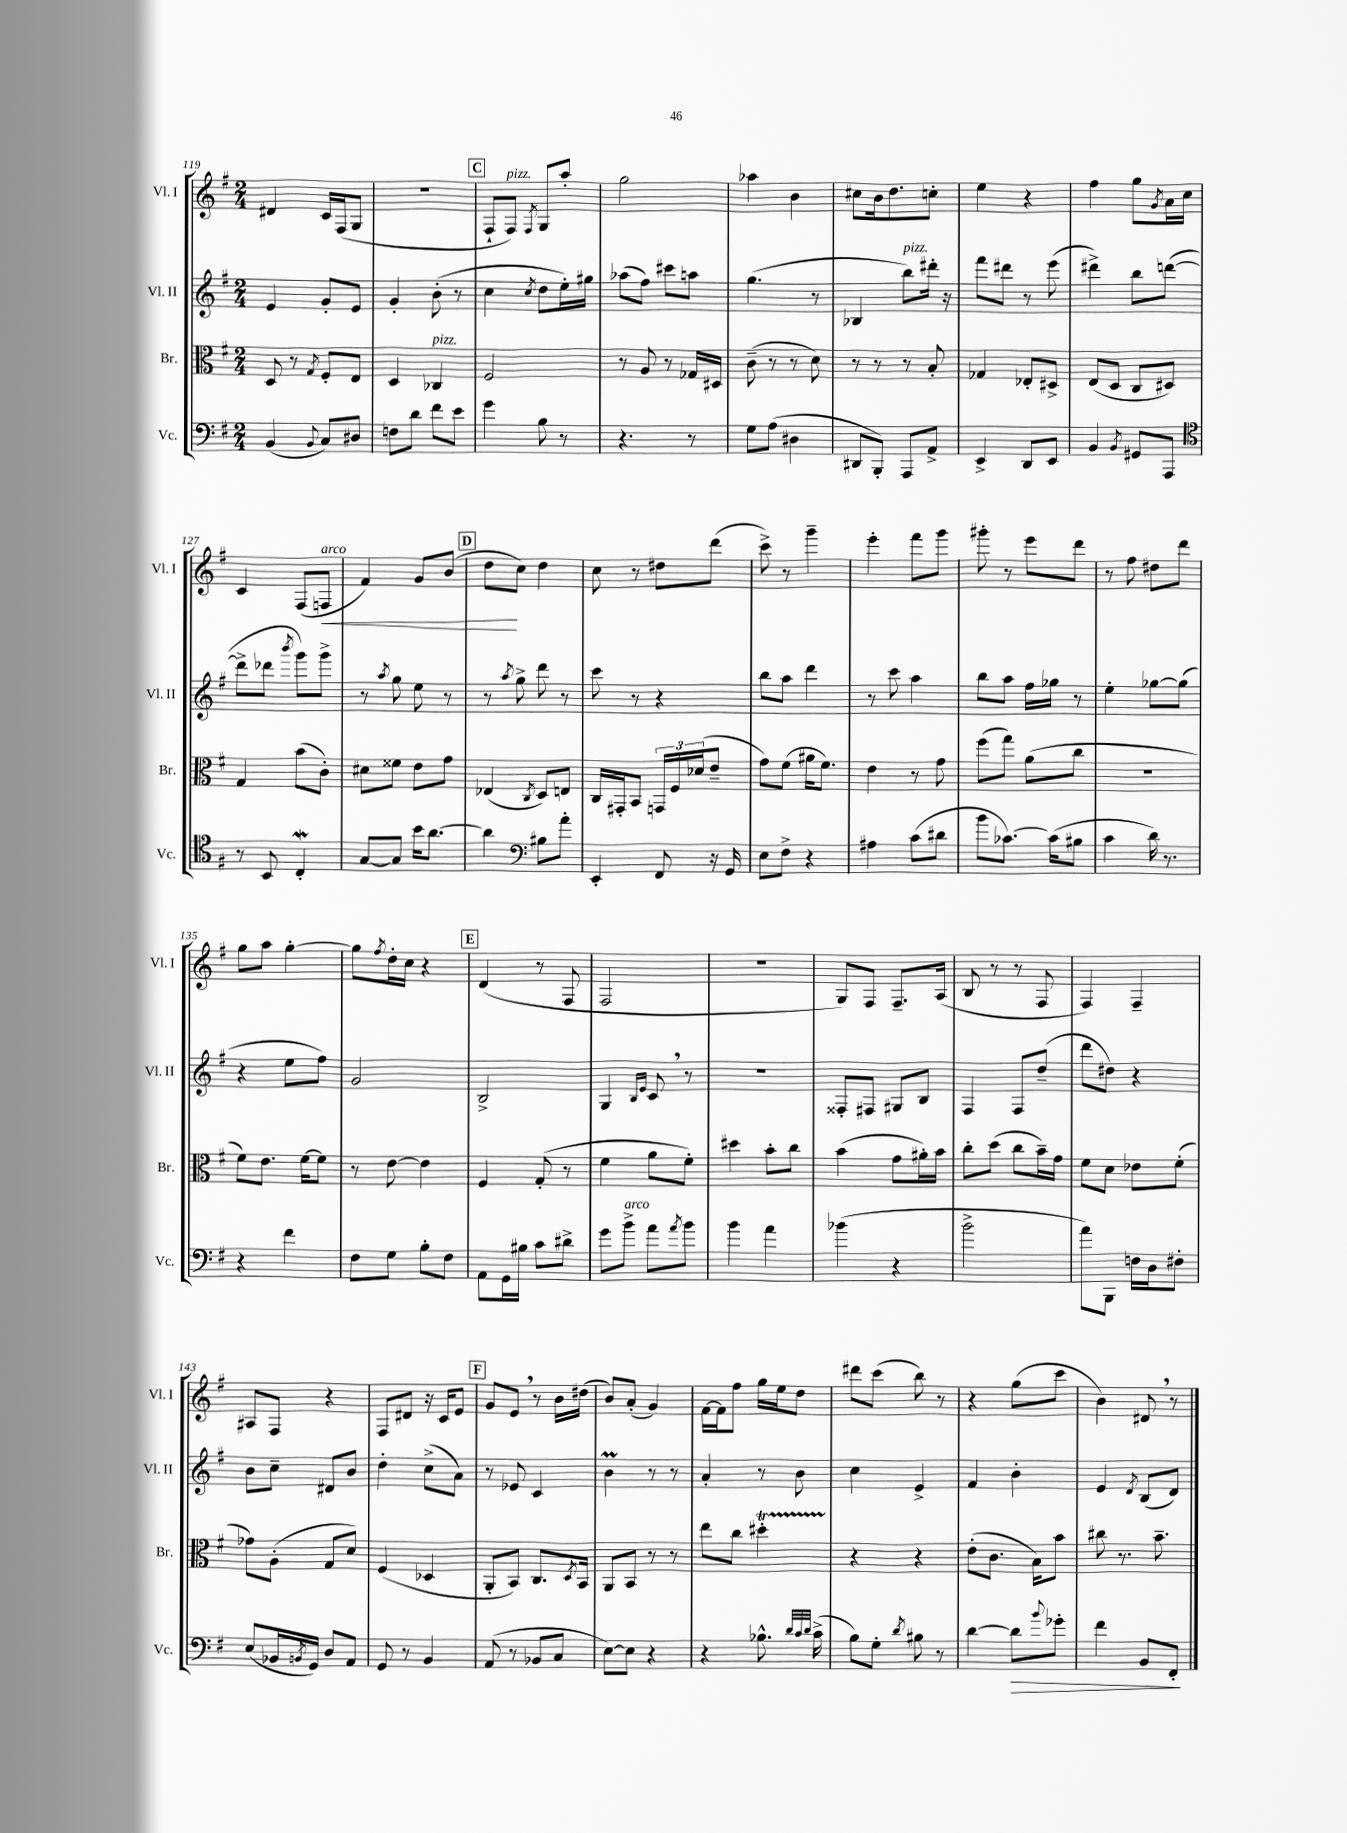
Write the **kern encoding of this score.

**kern	**dynam	**kern	**kern	**kern	**dynam
*part4	*part4	*part3	*part2	*part1	*part1
*staff4	*staff4	*staff3	*staff2	*staff1	*staff1
*I"Vc.	*	*I"Br.	*I"Vl. II	*I"Vl. I	*
*I'Vc.	*	*I'Br.	*I'Vl. II	*I'Vl. I	*
*clefF4	*	*clefC3	*clefG2	*clefG2	*
*k[f#]	*	*k[f#]	*k[f#]	*k[f#]	*
*M2/4	*	*M2/4	*M2/4	*M2/4	*
=119	=119	=119	=119	=119	=119
(4BB/	.	8D/	4e/	4d#X/	.
.	.	8r	.	.	.
8qqBB/	.	8qG/	.	.	.
8C/L)	.	8F#'/L	8g'/L	16c/LL	.
.	.	.	.	(16F#/J	.
8D#X/J	.	8E/J	8e/J	8G/J	.
=120	=120	=120	=120	=120	=120
8Fn\L	.	4D/	4g'/	2r	.
8d\J	.	.	.	.	.
!	!	!LO:TX:a:i:t=pizz.	!	!	!
8f#\L	.	4C-X/	(8b'\	.	.
8e\J	.	.	8r	.	.
!!LO:REH:place=s1:t=C
=121	=121	=121	=121	=121	=121
4g\	.	2F#/	4cc\	8F#`/L	.
!	!	!	!	!LO:TX:a:i:t=pizz.	!
.	.	.	.	8F#/J)	.
.	.	.	8qcc/	8qF#/	.
8B\	.	.	8dd\L	8G/L	.
8r	.	.	16ee'\L)	8aa'/J	.
.	.	.	16gg#X\JJ	.	.
=122	=122	=122	=122	=122	=122
4.r	.	8r	(8aa-X\L	2gg\	.
.	.	8A/	8ff#\J)	.	.
.	.	8r	8ccc#X\L	.	.
8r	.	16G-X/LL	8aan\J	.	.
.	.	16D#X/JJ	.	.	.
=123	=123	=123	=123	=123	=123
8G\L	.	(8c~\	(4.gg\	4aa-X\	.
(8A\J	.	8r	.	.	.
4D#X\	.	8r	.	4b\	.
.	.	8d\)	8r	.	.
=124	=124	=124	=124	=124	=124
8DD#X/L	.	8r	4B-X/	8cc#X\L	.
8BBB'/J)	.	8r	.	16b\k	.
.	.	.	.	8.dd\	.
!	!	!	!LO:TX:a:i:t=pizz.	!	!
8AAA/L	.	8r	8bb\L)	.	.
8AA^/J	.	8B'/	16ddd#X'\Jk	8ccn'\J	.
.	.	.	16r	.	.
=125	=125	=125	=125	=125	=125
4EE^/	.	4G-X/	8fff#\L	4ee\	.
.	.	.	8ddd#X\J	.	.
8DD/L	.	8E-X'/L	8r	4r	.
8EE/J	.	8D#X^/J	(8eee\	.	.
=126	=126	=126	=126	=126	=126
4BB/	.	(8E/L	4ddd#X^\)	4ff#\	.
.	.	8D/J	.	.	.
8qBB/	.	.	.	.	.
8GG#X/L	.	8C/L	8bb\L	8gg\L	.
.	.	.	.	8qg/	.
8AAA/J	.	8D#X/J)	([8dddn\J	16a\L	.
.	.	.	.	16cc\JJ	.
!!LO:LB:g=z
=127	=127	=127	=127	=127	=127
*clefC4	*	*	*	*	*
8r	.	4G/	8ddd^\L]	4c/	.
8BB/	.	.	8ddd-X\J	.	.
.	.	.	8qbbb/	.	.
4Cw'/	.	(8b\L	8ggg\L)	(8F#/L	.
!	!	!	!	!LO:TX:a:i:t=arco	!
!	!	!	!	!	!LO:HP:b
.	.	8c'\J)	8ggg^\J	8Fn/J	<
=128	=128	=128	=128	=128	=128
[8G/L	.	8d#X\L	8r	4f#/)	.
.	.	.	8qaa/	.	.
8G/J]	.	8f##X\J	8gg\	.	.
16b\KL	.	8e\L	8ee\	8g/L	.
[8.a\J	.	.	.	.	.
.	.	8g\J	8r	(8b/J	.
!!LO:REH:place=s1:t=D
=129	=129	=129	=129	=129	=129
4a\]	.	(4E-X/	8r	8dd\L	.
.	.	.	8qaa/	.	.
.	.	.	8gg^\	8cc\J)	[
*clefF4	*	*	*	*	*
.	.	8qC/	.	.	.
8B#X\L	.	8D/L)	8ddd\	4dd\	.
8a'\J	.	8En/J	8r	.	.
=130	=130	=130	=130	=130	=130
4EE'/	.	16C/LL	8ccc\	8cc\	.
.	.	16GG#X'/J	.	.	.
.	.	8BB/J	8r	8r	.
8FF#/	.	24GGn/LL	4r	8dd#X\L	.
.	.	24F#/	.	.	.
.	.	(24d-X/J	.	.	.
16r	.	8e~/J	.	(8ddd\J	.
16GG/	.	.	.	.	.
=131	=131	=131	=131	=131	=131
8E\L	.	8g\L)	8bb\L	8ccc^\)	.
8F#^\J	.	(8f#\J	8aa\J	8r	.
4r	.	16a#X\KL	4ddd\	4ggg~\	.
.	.	8.f#\J)	.	.	.
=132	=132	=132	=132	=132	=132
4A#X\	.	4e\	8r	4eee'\	.
.	.	.	8ccc\	.	.
(8c\L	.	8r	4aa\	8fff#\L	.
8d#X\J	.	8g\	.	8ggg\J	.
=133	=133	=133	=133	=133	=133
8b\L	.	(8ff#\L	8bb\L	8ggg#X'\	.
[8.c-X\J)	.	8gg\J)	8aa\J	8r	.
.	.	(8a\L	16ff#\LL	8eee\L	.
(16c-\KL]	.	.	16gg-X\JJ	.	.
8B#X\J	.	8cc\J	8r	8ddd\J	.
=134	=134	=134	=134	=134	=134
4c\	.	2r	4ee'\	8r	.
.	.	.	.	8ff#\	.
16d\)	.	.	[8gg-X\L	8dd#X\L	.
8.r	.	.	.	.	.
.	.	.	(8gg-\J]	8ddd\J	.
!!LO:LB:g=z
=135	=135	=135	=135	=135	=135
4r	.	8f#\L)	4r	8gg\L	.
.	.	8.e\J	.	8aa\J	.
4f#\	.	.	8ee\L	[4gg'\	.
.	.	[16f#\KL	.	.	.
.	.	8f#\J]	8ff#\J)	.	.
=136	=136	=136	=136	=136	=136
8F#\L	.	8r	2g/	8gg\L]	.
.	.	.	.	8qff#/	.
8G\J	.	[8e\	.	16dd'\L	.
.	.	.	.	16cc\JJ	.
8B'\L	.	4e\]	.	4r	.
8F#\J	.	.	.	.	.
!!LO:REH:place=s1:t=E
=137	=137	=137	=137	=137	=137
8AA\L	.	4F#/	2B^/	(4d/	.
16GG\L	.	.	.	.	.
16B#X\JJ	.	.	.	.	.
8c\L	.	(8G'/	.	8r	.
8d#X^\J	.	8r	.	8F#/	.
=138	=138	=138	=138	=138	=138
8g\L	.	4f#\	4G/	2F#/	.
!LO:TX:a:i:t=arco	!	!	!	!	!
8b^\J	.	.	.	.	.
.	.	.	16qqB/LL	.	.
.	.	.	16qqe/JJ	.	.
8a\L	.	8a\L	8c,/	.	.
8qa/	.	.	.	.	.
8b\J	.	8f#'\J)	8r	.	.
=139	=139	=139	=139	=139	=139
4b\	.	4dd#X\	2r	2r	.
4a\	.	8b'\L	.	.	.
.	.	8cc\J	.	.	.
=140	=140	=140	=140	=140	=140
(4b-X\	.	(4b\	8F##X'/L	8G/L)	.
.	.	.	8F#X/J	8F#/J	.
4r	.	8g\L	8G#X/L	8.F#~/L	.
.	.	16a#X'\L)	8B/J	.	.
.	.	16b\JJ	.	(16A/Jk	.
=141	=141	=141	=141	=141	=141
2b^\	.	8cc'\L	4F#/	8B/	.
.	.	(8dd\J	.	8r	.
.	.	8cc\L	8F#/L	8r	.
.	.	16b~\L)	(8dd~/J	8F#/	.
.	.	16g\JJ	.	.	.
=142	=142	=142	=142	=142	=142
8a\L)	.	8f#\L	8ddd\L	4F#/)	.
8BBB\J	.	8d\J	8dd#X\J)	.	.
16Fn\LL	.	8e-X\L	4r	4F#~/	.
16D\J	.	.	.	.	.
8F#X'\J	.	(8f#'\J	.	.	.
!!LO:LB:g=z
=143	=143	=143	=143	=143	=143
(8E/L	.	8g-X\L)	8b\L	8A#X/L	.
16BB-X/L	.	(8A'\J	8cc~\J	8F#/J	.
8qBBn/	.	.	.	.	.
16GG/JJ)	.	.	.	.	.
8D/L	.	8G/L	8d#X/L	4r	.
8AA/J	.	8d/J)	8b/J	.	.
=144	=144	=144	=144	=144	=144
8GG/	.	(4F#/	4dd'\	8F#/L	.
8r	.	.	.	8d#X/J	.
4BB/	.	4D-X/	(8cc^\L	16r	.
.	.	.	.	16c/KL	.
.	.	.	8a\J)	8e/J	.
!!LO:REH:place=s1:t=F
=145	=145	=145	=145	=145	=145
(8AA/	.	8AA'/L	8r	8g/L	.
8r	.	8BB/J)	8e-X/	8e,/J	.
8BB-X/L	.	8.C/L	4c/	8r	.
8C/J	.	.	.	16b\LL	.
.	.	8qD/	.	.	.
.	.	16BB/Jk	.	(16dd#X\JJ	.
=146	=146	=146	=146	=146	=146
[8E\L)	.	8AA/L	4bm\	8b/L)	.
8E\J]	.	8BB/J	.	(8a'/J	.
4r	.	8r	8r	4g/)	.
.	.	8r	8r	.	.
=147	=147	=147	=147	=147	=147
4r	.	8ee\L	4a'/	[16f#\LL	.
.	.	.	.	16f#\J]	.
.	.	8cc\J	.	8ff#\J	.
8.B-X^^\	.	4dd#Xt'\	8r	16gg\LL	.
.	.	.	.	16ee\J	.
.	.	.	8b\	8dd\J	.
32qqd/LLL	.	.	.	.	.
32qqc/	.	.	.	.	.
32qqd/JJJ	.	.	.	.	.
(16c^\	.	.	.	.	.
=148	=148	=148	=148	=148	=148
8B\L)	.	4r	4cc\	8ddd#X\L	.
8G'\J	.	.	.	(8ccc\J	.
8qd/	.	.	.	.	.
8B#X\	.	4r	4e^/	8bb\)	.
8r	.	.	.	8r	.
=149	=149	=149	=149	=149	=149
[4d\	.	(8e'\L	4f#/	4r	.
.	.	8.c\J	.	.	.
!	!LO:HP:b	!	!	!	!
8d\L]	>	.	4b'\	(8gg\L	.
.	.	16B\KL)	.	.	.
8qqb/	.	.	.	.	.
8g-X'\J	.	8b\J	.	8ccc\J	.
=150	=150	=150	=150	=150	=150
4f#\	.	8cc#X\	4e/	4b\)	.
.	.	8.r	.	.	.
.	.	.	8qd/	.	.
8BB/L	.	.	(8B/L	8d#X,/	.
.	.	8.b~\	.	.	.
8FF#'/J	.	.	8d/J)	8r	.
.	]	.	.	.	.
==	==	==	==	==	==
*-	*-	*-	*-	*-	*-
